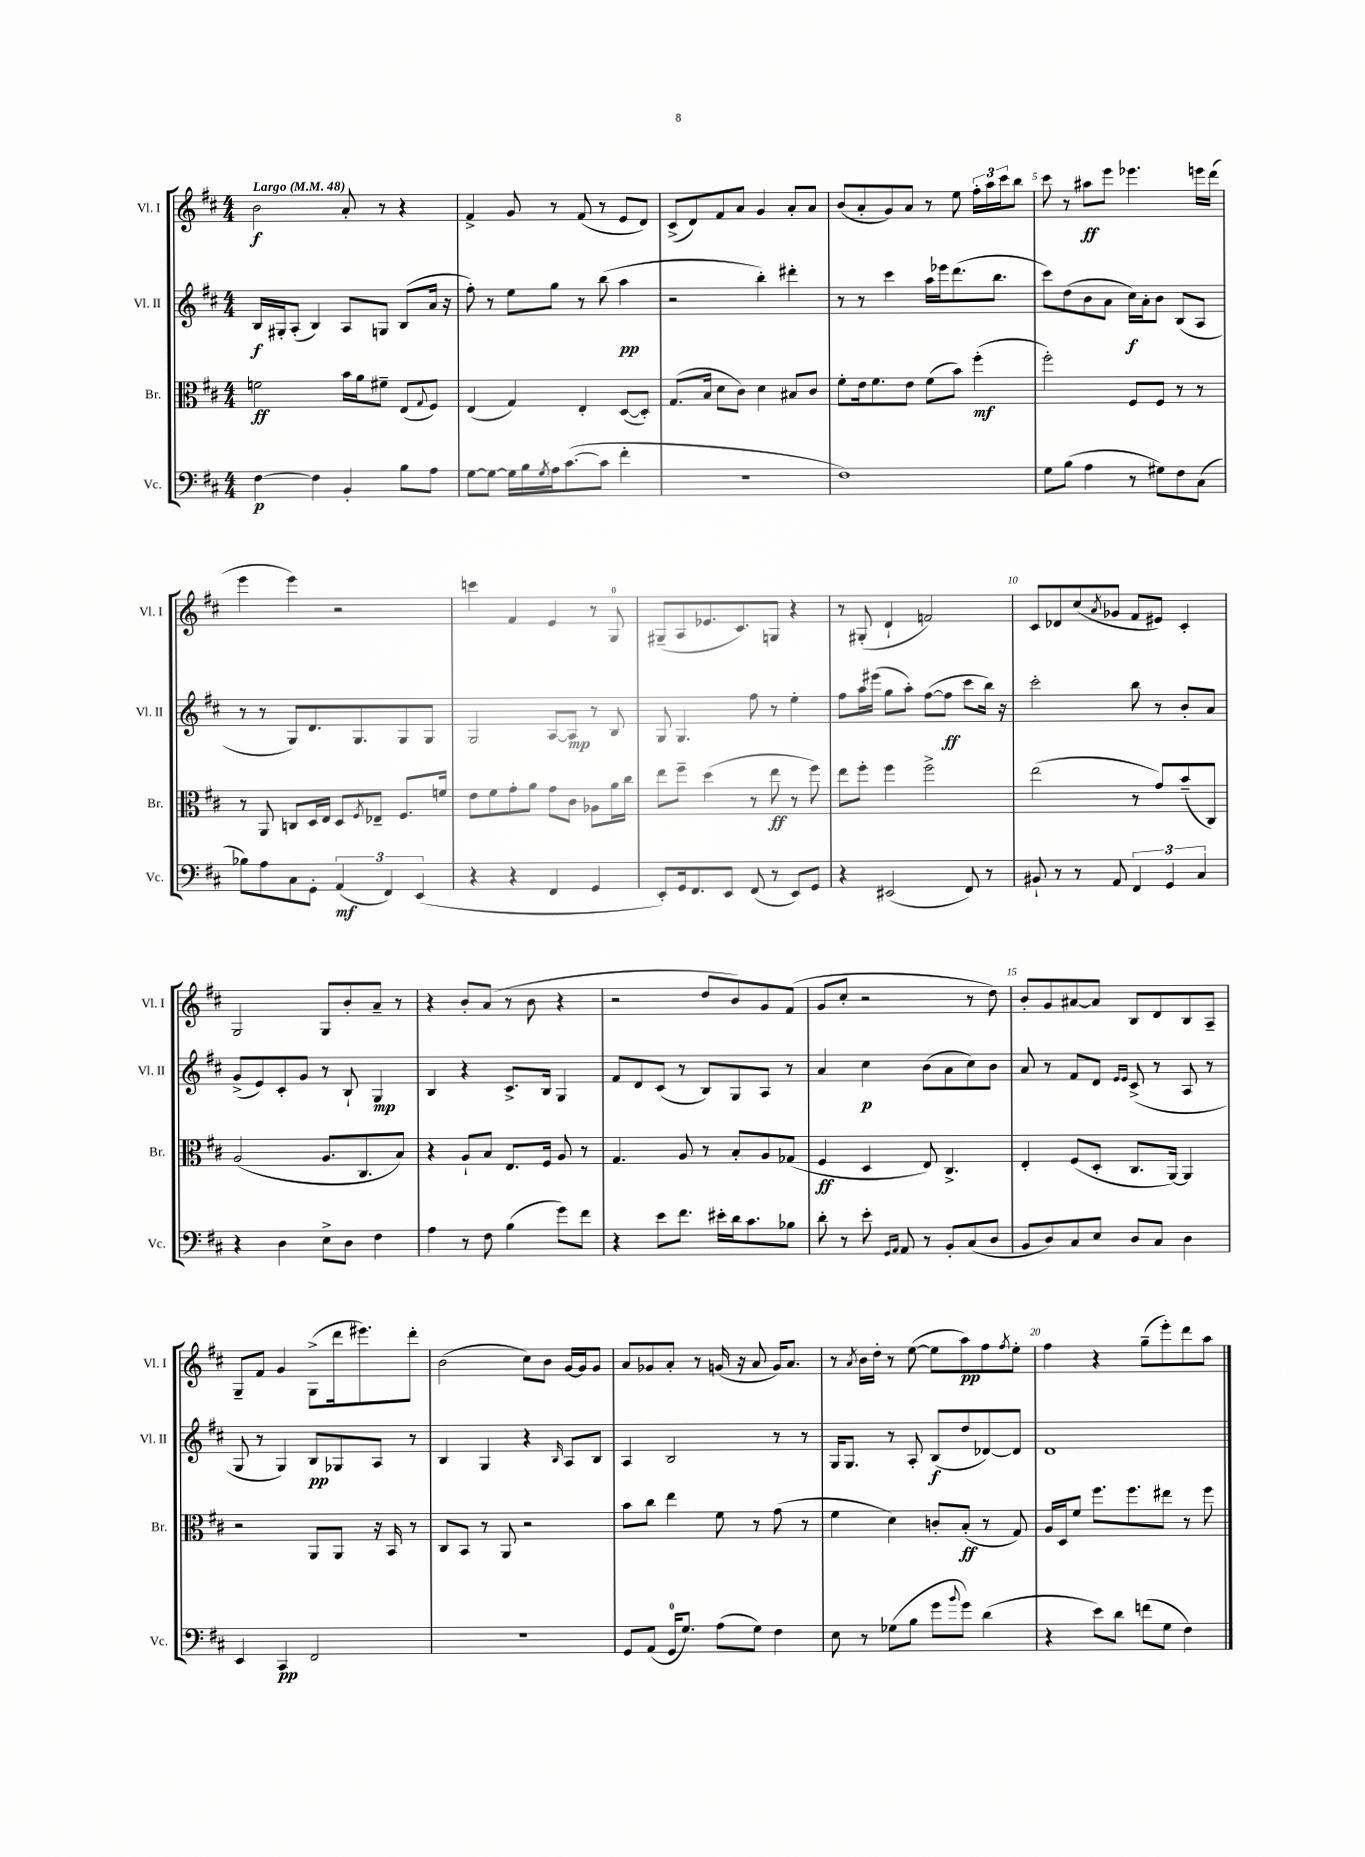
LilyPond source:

<<
\new StaffGroup <<
\new Staff = "s0" \with { instrumentName = "Vl. I" shortInstrumentName = "Vl. I" } {
    \clef treble \key d \major \numericTimeSignature \time 4/4 \tempo "Largo" 4 = 48
    b'2\f a'8-. r8 r4 |
    fis'4-> g'8 r8 fis'8( r8 e'8 d'8) |
    cis'8->( d'8) fis'8 a'8 g'4 a'8-. a'8 |
    b'8( a'8-. g'8) a'8 r8 e''8 \tuplet 3/2 { fis''16-. a''16 cis'''16 } b''8 |
    cis'''8 r8 ais''8\ff e'''8 ees'''4. e'''16 d'''16( |
    e'''4 e'''4) r2 |
    c'''4 fis'4 e'4 r8 g8-0 |
    gis8--( a8 ees'8. cis'8.) g8 r4 |
    r8 gis8-.( d'4-! f'2) |
    cis'8 des'8 cis''8( \acciaccatura { a'8 } ges'8 fis'8 eis'8) cis'4-. |
    g2 g8 b'8-. a'8-- r8 |
    r4 b'8-. a'8( r8 b'8 r4 |
    r2 d''8 b'8) g'8 fis'8( |
    g'8 cis''8-. r2 r8 d''8) |
    b'8-. g'8 ais'8~ ais'8 b8 d'8 b8 a8-- |
    g8-- fis'8 g'4 g8->( d'''16 eis'''8.) d'''8-. |
    b'2( cis''8) b'8 g'16~ g'16 g'8 |
    a'8 ges'8 a'8-. r8 g'16( r16 a'8 g'16) a'8. |
    r8 \acciaccatura { a'8 } b'16 d''16-. r8 e''8~( e''8 a''8\pp) fis''8 \acciaccatura { fis''8 } e''8-. |
    fis''4 r4 g''8--( e'''8-.) d'''8 a''8 \bar "|." |
}
\new Staff = "s1" \with { instrumentName = "Vl. II" shortInstrumentName = "Vl. II" } {
    \clef treble \key d \major \numericTimeSignature \time 4/4
    b16\f gis16-. a8-.( b4) a8 g8 b8( a'16 r16 |
    fis''8-.) r8 e''8 g''8 r8 b''8( a''4\pp |
    r2 b''4-.) dis'''4-. |
    r8 r8 cis'''4 a''16 ees'''16 d'''8.( b''8. |
    cis'''8) d''8( b'8 a'8 cis''16\f) a'16-. b'8 b8( a8 |
    r8 r8 g8) d'8. g8. g8 g8 |
    g2 a8~ a8\mp r8 b8 |
    g8 g4. fis''8 r8 e''4-. |
    fis''8 a''16 eis'''16( g''8 a''8-.) fis''8~( fis''8\ff cis'''8 b''16) r16 |
    cis'''2-. b''8 r8 b'8-. a'8 |
    g'8->( e'8) cis'8-. g'8 r8 b8-! g4\mp |
    b4 r4 cis'8.-> b16 g4 |
    fis'8 d'8 cis'8( r8 b8) g8 a8 r8 |
    a'4 cis''4\p b'8( a'8 cis''8) b'8 |
    a'8 r8 fis'8 d'8 \grace { e'16 e'16 } cis'8->( r8 a8 r8 |
    g8 r8 g4) b8\pp ges8 a8 r8 |
    b4 g4 r4 \grace { b16 } a8 b8 |
    a4 b2 r8 r8 |
    g16 g8. r8 a8-. b8\f( d''8 des'8~) des'8 |
    d'1 \bar "|." |
}
\new Staff = "s2" \with { instrumentName = "Br." shortInstrumentName = "Br." } {
    \clef alto \key d \major \numericTimeSignature \time 4/4
    f'2\ff b'16 a'16 fis'8-- e8( \appoggiatura { g8 } fis8) |
    e4( g4) e4-. d8~( d8-.) |
    g8.( b16 d'8 cis'8) d'4 bis8 cis'8 |
    fis'8-. e'16 fis'8. e'8 fis'8( b'8) fis''4-.\mf( |
    fis''2-.) fis8 fis8 r8 r8 |
    r8 a,8 c8 d16 e16 d8 \acciaccatura { fis8 } ees8-- fis8. f'16 |
    e'8 fis'8 g'8-. a'8 g'8 cis'8 aes8 a'16 cis''16 |
    e''8 fis''8-- d''4( r8 e''8\ff r8 fis''8) |
    e''8 fis''8-. fis''4 fis''2-> |
    e''2( r8 g'8) b'8--( cis8) |
    a2( a8. cis8. b8) |
    r4 a8-! b8 e8. fis16 a8 r8 |
    g4. a8 r8 b8-. a8 ges8( |
    fis4\ff d4 e8) cis4.-> |
    e4-. fis8( d8-. cis8. a,16~) a,4 |
    r2 a,8 a,8 r16 b,16 r8 |
    cis8 b,8 r8 a,8 r2 |
    b'8 cis''8 e''4 fis'8 r8 g'8( r8 |
    fis'4 d'4) c'8-. b8-.\ff( r8 g8) |
    a16 d16 fis'8 fis''8. fis''8. eis''8 r8 fis''8 \bar "|." |
}
\new Staff = "s3" \with { instrumentName = "Vc." shortInstrumentName = "Vc." } {
    \clef bass \key d \major \numericTimeSignature \time 4/4
    fis4~\p fis4 b,4-. b8 a8 |
    g8~ g8~ g16 b16 \acciaccatura { g8 } a16 cis'8.~( cis'8 fis'4-. |
    r1 |
    fis1) |
    g8 b8( a4 r8 gis8) fis8 cis8( |
    bes8) a8 cis8 g,8-. \tuplet 3/2 { a,4\mf( fis,4) e,4( } |
    r4 r4 fis,4 g,4 |
    e,8-.) g,16 fis,8. e,8 fis,8( r8 e,8) g,8 |
    r4 eis,2( fis,8) r8 |
    bis,8-! r8 r8 a,8 \tuplet 3/2 { fis,4 g,4 cis4 } |
    r4 d4 e8-> d8 fis4 |
    a4 r8 fis8 b4( g'8) fis'8 |
    r4 e'8 fis'8. eis'16-. d'16 cis'8. bes8 |
    d'8-. r8 e'8-. \grace { g,16 a,16 } a,8 r8 b,8-. cis8( d8 |
    b,8 d8) cis8 e8 d8 cis8 d4 |
    e,4 cis,4\pp fis,2 |
    R1 |
    g,8 a,8( g,16-0 g8.) a8( g8) fis4 |
    e8 r8 ges8( b8 g'8 \appoggiatura { b'8 } g'8) d'4( |
    r4 e'8) d'8 f'8( g8 fis4) \bar "|." |
}
>>
>>
\layout { \context { \Score \override BarNumber.break-visibility = ##(#f #t #t) barNumberVisibility = #(every-nth-bar-number-visible 5) } }
